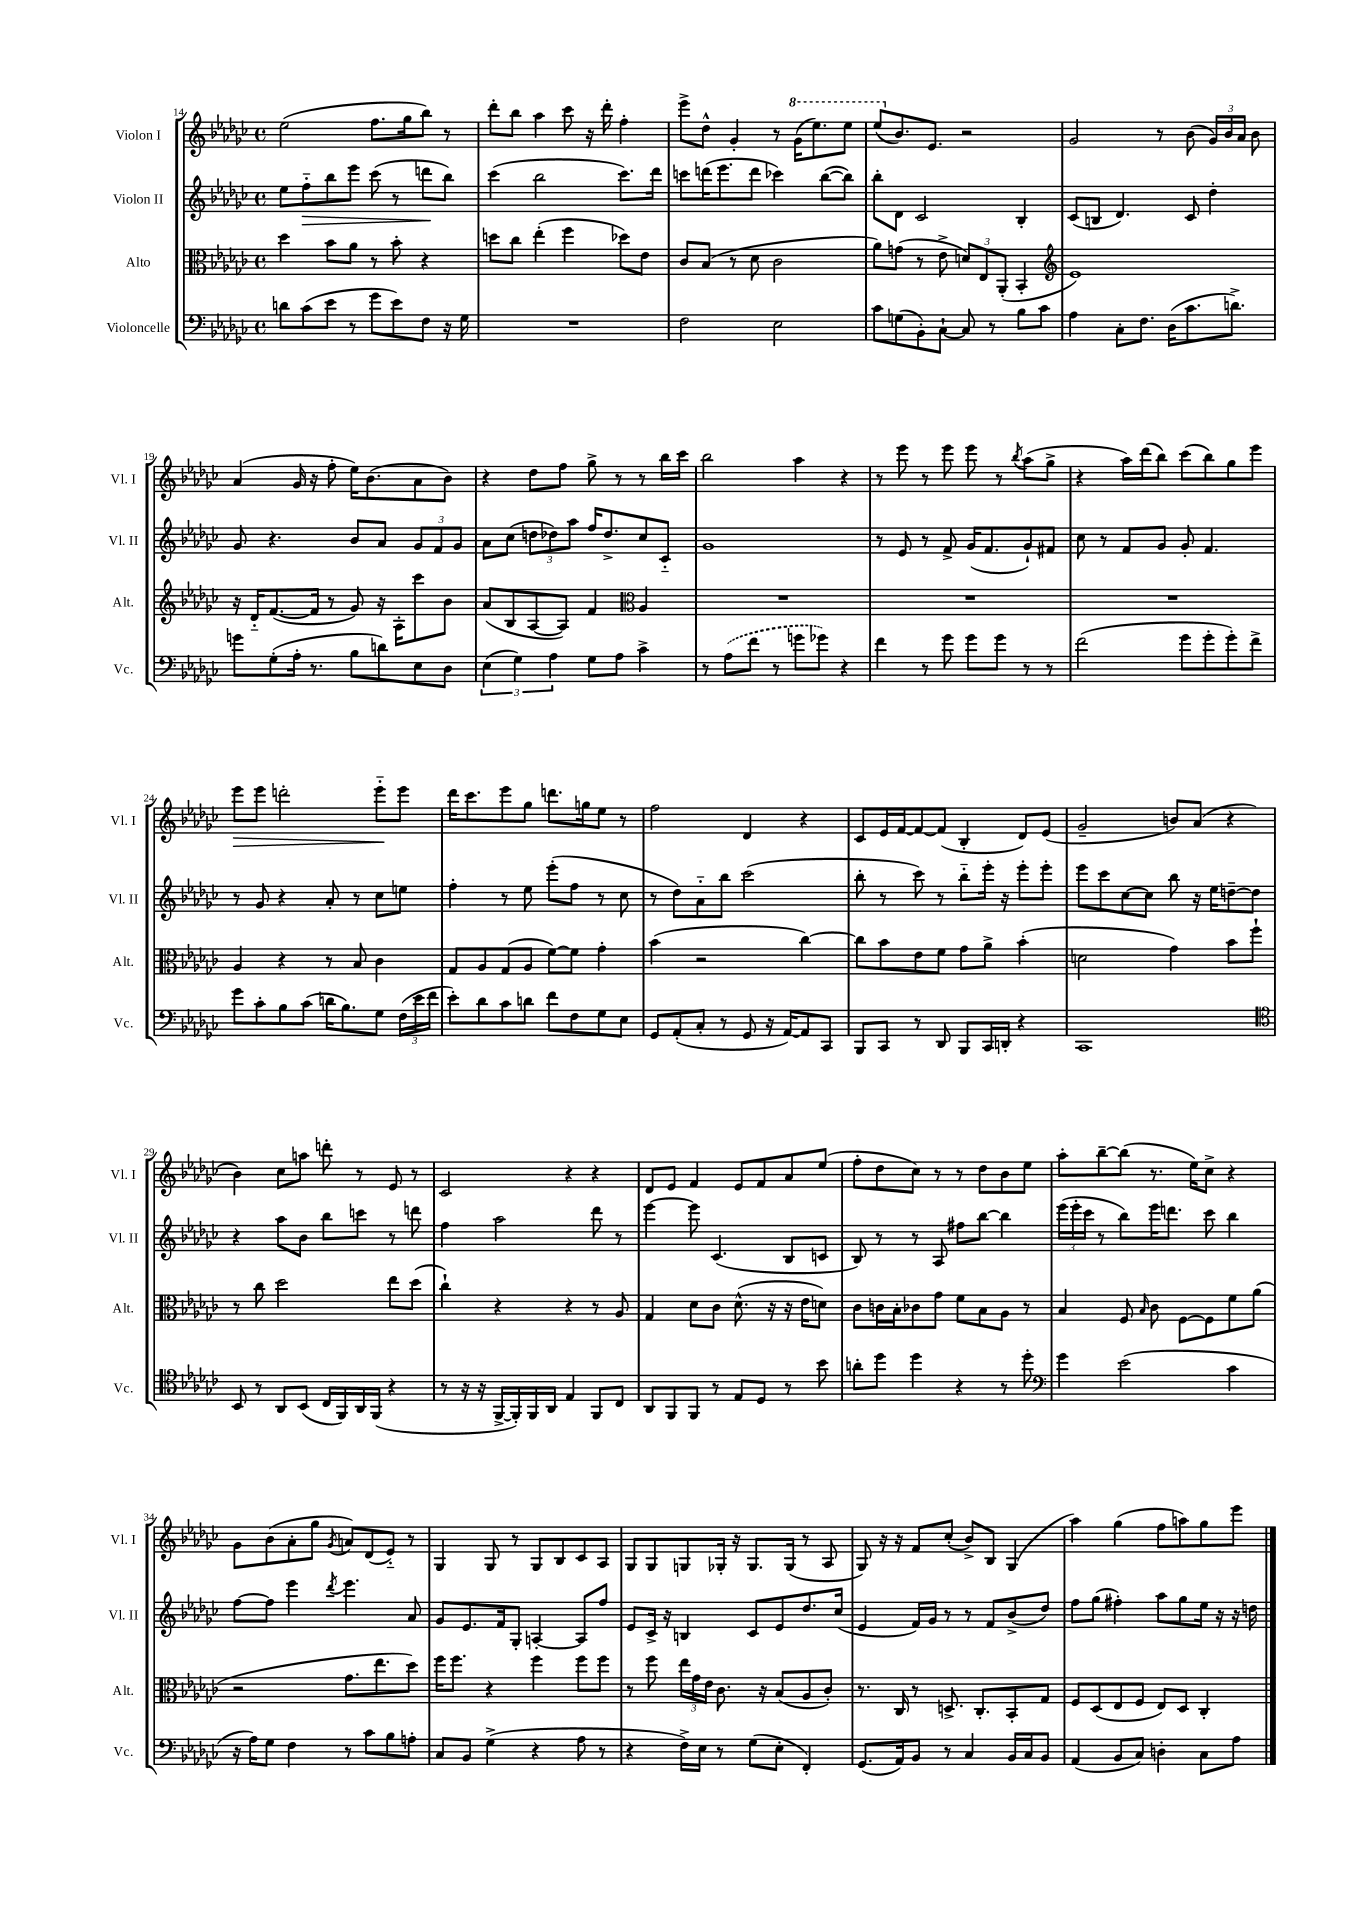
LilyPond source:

<<
\new StaffGroup <<
\new Staff = "s0" \with { instrumentName = "Violon I" shortInstrumentName = "Vl. I" } {
    \clef treble \key ges \major \defaultTimeSignature \time 4/4
    \autoBeamOff ees''2( f''8.[ ges''16 bes''8]) r8 |
    des'''8[-. bes''8] aes''4 ces'''8 r16 des'''16-. f''4-. |
    ees'''8[-> des''8]-^ ges'4-. r8 \ottava #1 ges''16[( ees'''8.) ees'''8] |
    ees'''8[( \ottava #0 bes'8.) ees'8.] r2 |
    ges'2 r8 bes'8( \tuplet 3/2 { ges'16[) bes'16 aes'16] } bes'8 |
    aes'4( ges'16 r16 f''8-. ees''16[) bes'8.( aes'8 bes'8]) |
    r4 des''8[ f''8] ges''8-> r8 r8 bes''16[ ces'''16] |
    bes''2 aes''4 r4 |
    r8 ees'''8 r8 ees'''8 ees'''8 r8 \acciaccatura { bes''8 } aes''8[( ges''8]-> |
    r4 aes''16[) des'''16( bes''8]) ces'''8[( bes''8) ges''8 ees'''8] |
    ees'''8[\> ees'''8] d'''2-. ees'''8[-_\! ees'''8] |
    des'''16[ ces'''8. ees'''8 ges''8] d'''8.[ g''16 ees''8] r8 |
    f''2 des'4 r4 |
    ces'8[ ees'16 f'16~ f'8~ f'8]( bes4-. des'8[) ees'8]( |
    ges'2-- b'8[) aes'8]( r4 |
    bes'4) ces''8[ a''8] d'''8-. r8 ees'8 r8 |
    ces'2 r4 r4 |
    des'8[ ees'8] f'4 ees'8[ f'8 aes'8 ees''8]( |
    f''8[-. des''8 ces''8]) r8 r8 des''8[ bes'8 ees''8] |
    aes''8[-. bes''8~-- bes''8]( r8. ees''16[) ces''8]-> r4 |
    ges'8[ bes'8( aes'8-. ges''8] \acciaccatura { ges'8 } a'8[) des'8( ees'8]-_) r8 |
    ges4 ges8 r8 ges8[ bes8 ces'8 aes8] |
    ges8[ ges8 g8 ges16]-. r16 ges8.[ ges16]( r8 aes8 |
    ges8) r16 r16 f'8[ ces''8]-.( bes'8[->) bes8] ges4( |
    aes''4) ges''4( f''8[ a''8) ges''8 ees'''8] \bar "|." |
}
\new Staff = "s1" \with { instrumentName = "Violon II" shortInstrumentName = "Vl. II" } {
    \clef treble \key ges \major \defaultTimeSignature \time 4/4
    \autoBeamOff ees''8[ f''8-_\> bes''8 ees'''8] ces'''8( r8 d'''8[\! bes''8]) |
    ces'''4( bes''2 ces'''8.[) des'''16] |
    c'''8[ d'''16( ees'''8. d'''8] ces'''4) bes''8[~( bes''8]) |
    bes''8[-. des'8] ces'2 bes4-. |
    ces'8[( b8] des'4.) ces'8 des''4-. |
    ges'8 r4. bes'8[ aes'8] \tuplet 3/2 { ges'8[ f'8 ges'8] } |
    aes'8[ ces''8]( \tuplet 3/2 { d''8[ des''8) aes''8] } f''16[ des''8.-> ces''8 ces'8]-_ |
    ges'1 |
    r8 ees'8 r8 f'8-> ges'16[( f'8. ges'8-!) fis'8] |
    ces''8 r8 f'8[ ges'8] ges'8-. f'4. |
    r8 ges'8 r4 aes'8-. r8 ces''8[ e''8] |
    f''4-. r8 ees''8 ees'''8[-.( f''8] r8 ces''8 |
    r8 des''8[) aes'8-_ bes''8] ces'''2( |
    bes''8-. r8 ces'''8) r8 bes''8[-_ ees'''16]-. r16 ees'''8[-. ees'''8]-. |
    ees'''8[ ces'''8 ces''8~ ces''8] bes''8 r16 ees''16[ d''8~-- d''8] |
    r4 aes''8[ bes'8] bes''8[ c'''8] r8 d'''8 |
    f''4 aes''2 des'''8 r8 |
    ees'''4~ ees'''8 ces'4.( bes8[ c'8] |
    bes8) r8 r8 aes8 fis''8[ bes''8]~ bes''4 |
    \tuplet 3/2 { ees'''16[( ees'''16-. ces'''16] } r8 bes''8[) ees'''16 d'''8.] ces'''8 bes''4 |
    f''8[~ f''8] ees'''4 \acciaccatura { des'''8 } ees'''4. aes'8 |
    ges'8[ ees'8. f'16 ges8]-. a4~-. a8[ f''8] |
    ees'8[ ces'16]-> r16 b4 ces'8[ ees'8 des''8. ces''16]( |
    ees'4 f'16[) ges'16] r8 r8 f'8[ bes'8->( des''8]) |
    f''8[ ges''8]( fis''4-.) aes''8[ ges''8 ees''16] r16 r16 d''16 \bar "|." |
}
\new Staff = "s2" \with { instrumentName = "Alto" shortInstrumentName = "Alt." } {
    \clef alto \key ges \major \defaultTimeSignature \time 4/4
    \autoBeamOff des''4 bes'8[ aes'8] r8 bes'8-. r4 |
    d''8[ ces''8] ees''4-.( f''4 des''8[) ees'8] |
    ces'8[ bes8]( r8 des'8 ces'2 |
    aes'8[) g'8]( r8 ees'8-> \tuplet 3/2 { d'8[) ees8 aes,8]-.( } bes,4-. |
    \clef treble ees'1) |
    r16 des'16[-_ f'8.~( f'16] r8 ges'8) r16 aes16[-. ces'''8 bes'8] |
    aes'8[( bes8 aes8~ aes8]) f'4 \clef alto aes4 |
    R1 |
    R1 |
    R1 |
    aes4 r4 r8 bes8 ces'4 |
    ges8[ aes8 ges8( aes8] f'8[~) f'8] ges'4-. |
    bes'4( r2 ces''4~) |
    ces''8[ bes'8 ees'8 f'8] ges'8[ aes'8]-> bes'4-.( |
    d'2 ges'4) bes'8[ f''8]-! |
    r8 ces''8 des''2 ees''8[ des''8]( |
    ces''4-!) r4 r4 r8 aes8 |
    ges4 des'8[ ces'8] des'8.-^( r16 r16 ees'16[ d'8]) |
    ces'8[ c'16 bes16-. ces'8 ges'8] f'8[ bes8 aes8] r8 |
    bes4 f8 \grace { bes16 } ces'8 f8[~ f8 f'8 aes'8]( |
    r2 ges'8.[ ees''8. des''8]) |
    f''16[ f''8.] r4 f''4 f''8[ f''8] |
    r8 f''8 \tuplet 3/2 { ees''16[ ges'16 ees'16] } ces'8. r16 bes8[( aes8 ces'8]-.) |
    r8. ces16 r8 d8.-> ces8.[-. bes,8-. ges8] |
    f8[ des8( ees8 f8] ees8[) des8] ces4-. \bar "|." |
}
\new Staff = "s3" \with { instrumentName = "Violoncelle" shortInstrumentName = "Vc." } {
    \clef bass \key ges \major \defaultTimeSignature \time 4/4
    \autoBeamOff d'8[ ces'8( ees'8] r8 ges'8[ ees'8) f8] r16 ges16 |
    R1 |
    f2 ees2 |
    ces'8[ g8( bes,8-.) ces8]~-! ces8 r8 bes8[ ces'8] |
    aes4 ces8[-. f8.] des16[( ces'8. d'8.]->) |
    g'8[ ges8-.( aes16]-. r8. bes8[ d'8) ees8 des8] |
    \tuplet 3/2 { ees4( ges4) aes4 } ges8[ aes8] ces'4-> |
    r8 \once \slurDashed aes8[( f'8] r8 g'8[ ges'8]) r4 |
    f'4 r8 ges'8 ges'8[ ges'8] r8 r8 |
    f'2( ges'8[ ges'8-. ges'8-.) f'8]-> |
    ges'8[ ces'8-. bes8 ces'8]( d'16[ bes8.) ges8] \tuplet 3/2 { f16[( ees'16 f'16] } |
    ees'8[-.) des'8 ces'8 d'8] f'8[ f8 ges8 ees8] |
    ges,8[ aes,8-.( ces8]-. r8 ges,8 r16 aes,16[~) aes,8 ces,8] |
    bes,,8[ ces,8] r8 des,8 bes,,8[ ces,16 d,16]-. r4 |
    ces,1 |
    \clef tenor bes,8 r8 aes,8[ bes,8]( ces16[ f,16) aes,16 f,16]( r4 |
    r8 r16 r16 f,16[~-> f,16-.) f,16 aes,16] ees4 f,8[ ces8] |
    aes,8[ f,8 f,8] r8 ees8[ des8] r8 bes'8 |
    a'8[-. des''8] des''4 r4 r8 des''8-. |
    \clef bass ges'4 ees'2( ces'4 |
    r16 aes16[) ges8] f4 r8 ces'8[ bes8 a8]-. |
    ces8[ bes,8] ges4->( r4 aes8 r8 |
    r4 f16[->) ees16] r8 ges8[( ees8]-. f,4-.) |
    ges,8.[( aes,16) bes,8] r8 ces4 bes,16[ ces16 bes,8] |
    aes,4( bes,8[ ces8]) d4-. ces8[ aes8] \bar "|." |
}
>>
>>
\layout { \context { \Score currentBarNumber = #14 } }
